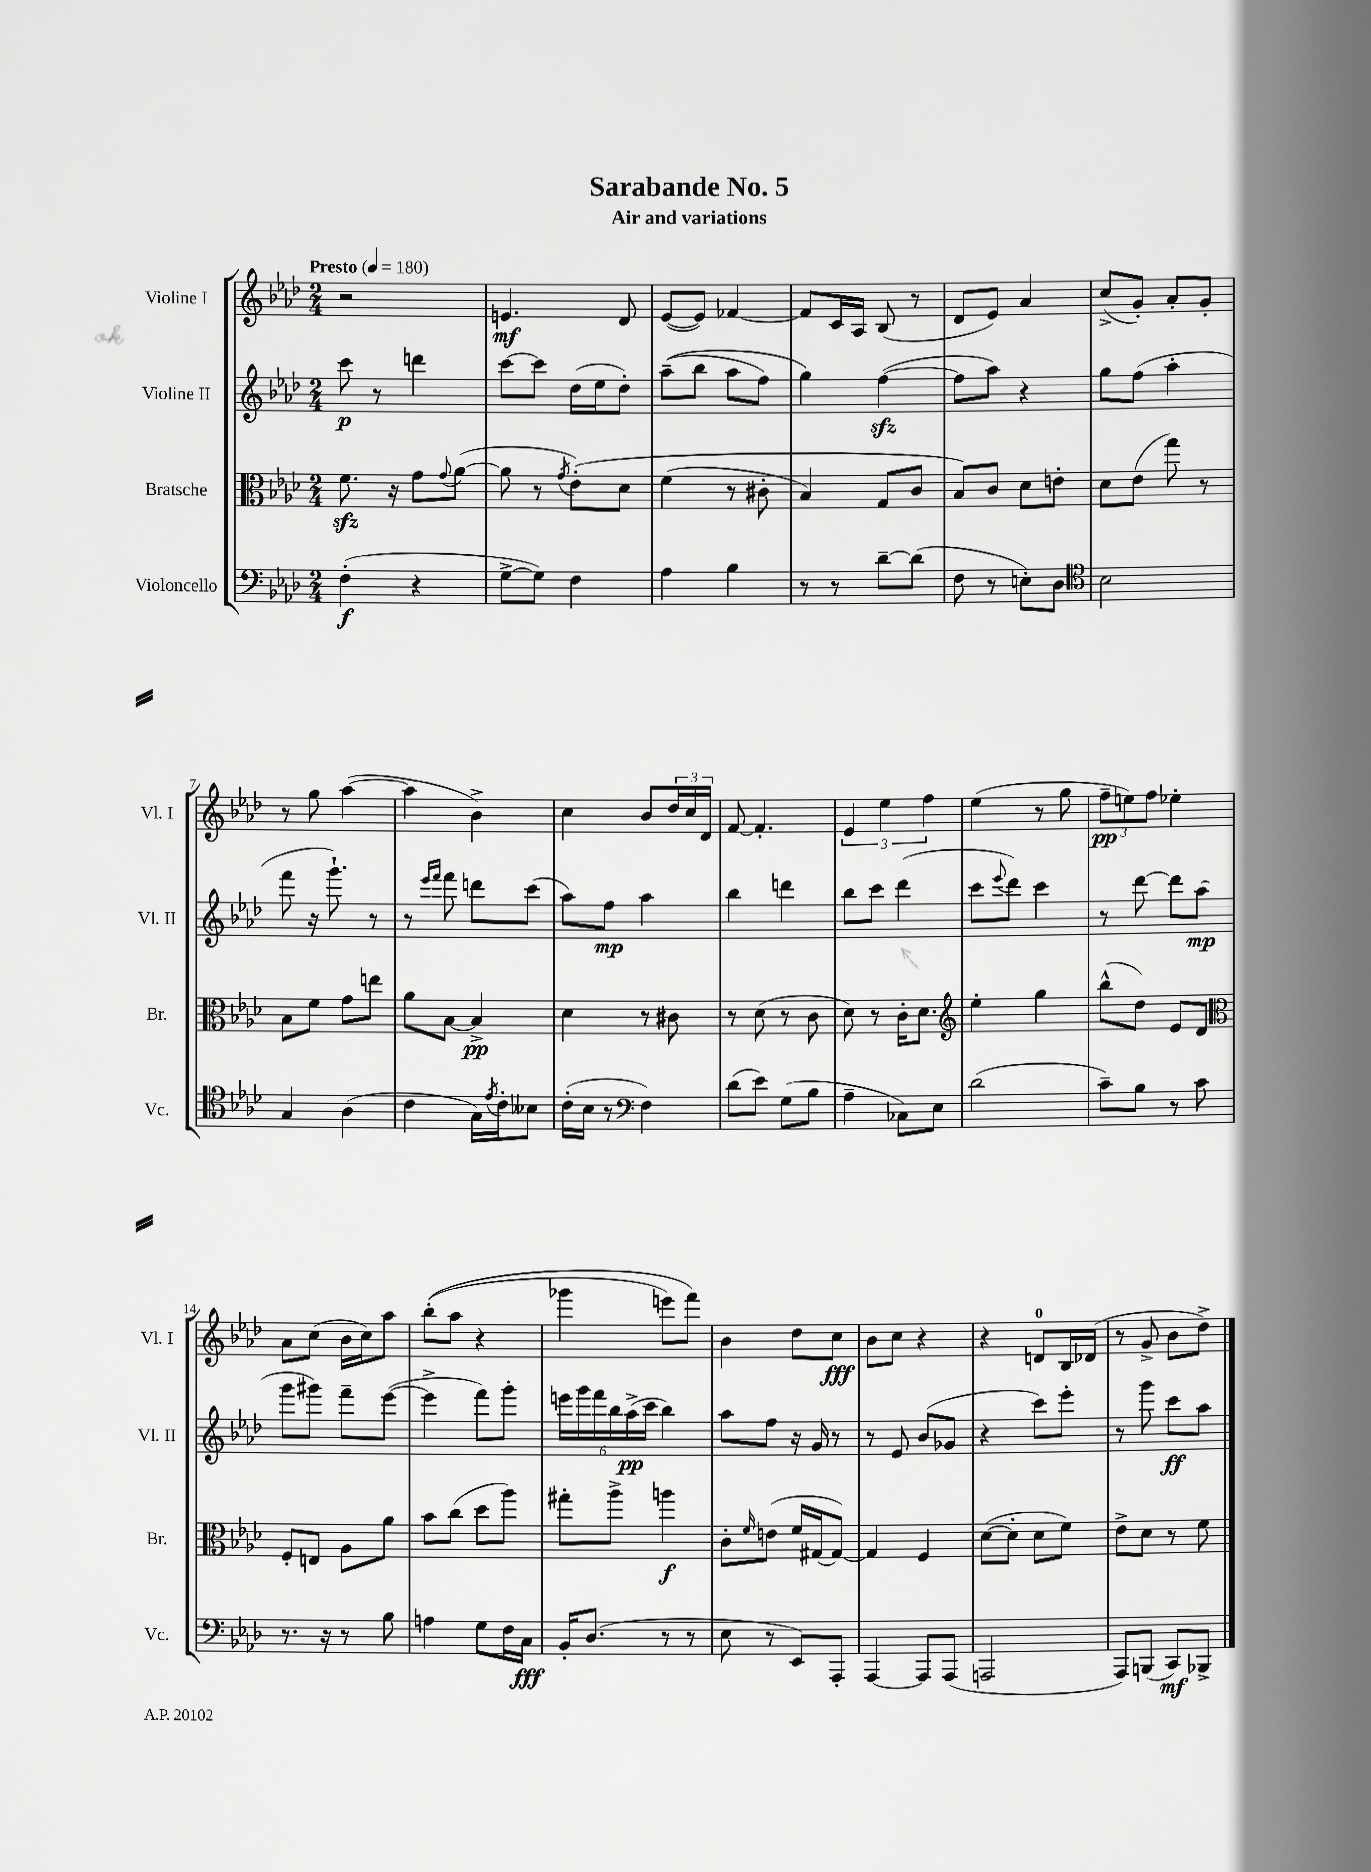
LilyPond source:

\header { title = "Sarabande No. 5" subtitle = "Air and variations" }
<<
\new StaffGroup <<
\new Staff = "s0" \with { instrumentName = "Violine I" shortInstrumentName = "Vl. I" } {
    \clef treble \key aes \major \numericTimeSignature \time 2/4 \tempo "Presto" 4 = 180
    r2 |
    e'4.\mf des'8 |
    ees'8~( ees'8) fes'4~ |
    fes'8 c'16 aes16 bes8( r8 |
    des'8 ees'8) aes'4 |
    c''8->( g'8-.) aes'8-. g'8-. |
    r8 g''8 aes''4~( |
    aes''4 bes'4->) |
    c''4 bes'8 \tuplet 3/2 { des''16 c''16 des'16 } |
    f'8~ f'4.-. |
    \tuplet 3/2 { ees'4 ees''4 f''4 } |
    ees''4( r8 g''8 |
    \tuplet 3/2 { f''8--\pp e''8) f''8 } ees''4-. |
    aes'8 c''8( bes'16 c''16) aes''8 |
    bes''8-.(\( aes''8 r4 |
    ges'''4 e'''8) f'''8\) |
    bes'4 des''8 c''8\fff |
    bes'8 c''8 r4 |
    r4 d'8-0 bes16 des'16( |
    r8 g'8-> bes'8 des''8->) \bar "|." |
}
\new Staff = "s1" \with { instrumentName = "Violine II" shortInstrumentName = "Vl. II" } {
    \clef treble \key aes \major \numericTimeSignature \time 2/4
    c'''8\p r8 d'''4 |
    c'''8~ c'''8 des''16( ees''16 des''8-.) |
    aes''8--(\( bes''8 aes''8 f''8) |
    g''4\) f''4~\sfz( |
    f''8 aes''8) r4 |
    g''8 f''8( aes''4-. |
    f'''8 r16 g'''8.-!) r8 |
    r8 \grace { ees'''16 f'''16 } f'''8 d'''8 c'''8( |
    aes''8) f''8\mp aes''4 |
    bes''4 d'''4 |
    bes''8 c'''8 des'''4( |
    c'''8 \appoggiatura { ees'''8 } des'''8) c'''4 |
    r8 des'''8~ des'''8 aes''8\mp( |
    g'''8 gis'''8) f'''8-- ees'''8~( |
    ees'''4-> f'''8) g'''8-. |
    \tuplet 6/4 { e'''16 g'''16 f'''16 bes''16 aes''16->\pp( c'''16 } bes''4) |
    aes''8 f''8 r16 g'16 r8 |
    r8 ees'8 bes'8( ges'8 |
    r4 c'''8) ees'''8-. |
    r8 g'''8 c'''8\ff aes''8 \bar "|." |
}
\new Staff = "s2" \with { instrumentName = "Bratsche" shortInstrumentName = "Br." } {
    \clef alto \key aes \major \numericTimeSignature \time 2/4
    f'8.\sfz r16 g'8 \appoggiatura { g'8 } aes'8~( |
    aes'8 r8 \acciaccatura { g'8 } ees'8-.)\( des'8 |
    f'4( r8 cis'8-. |
    bes4) g8 c'8 |
    bes8\) c'8 des'8 e'8-. |
    des'8 ees'8( g''8) r8 |
    bes8 f'8 g'8 e''8 |
    aes'8 bes8~ bes4->\pp |
    des'4 r8 cis'8 |
    r8 des'8( r8 c'8 |
    des'8) r8 c'16-. des'8. |
    \clef treble ees''4-. g''4 |
    bes''8-^( des''8) ees'8 des'8 |
    \clef alto f8-. e8 aes8 aes'8 |
    bes'8 c''8( des''8 aes''8) |
    gis''8-. aes''8-> a''4\f |
    c'8-. \grace { f'16 } e'8( f'16 gis16~ gis8~) |
    gis4 f4 |
    des'8~( des'8-. des'8 f'8) |
    ees'8-> des'8 r8 f'8 \bar "|." |
}
\new Staff = "s3" \with { instrumentName = "Violoncello" shortInstrumentName = "Vc." } {
    \clef bass \key aes \major \numericTimeSignature \time 2/4
    f4-.\f( r4 |
    g8~-> g8) f4 |
    aes4 bes4 |
    r8 r8 des'8~-- des'8( |
    f8 r8 e8-.) des8 |
    \clef tenor bes2 |
    g4 aes4( |
    c'4 g16) \acciaccatura { ees'8 } c'16-. beses8 |
    c'16-.( bes16 r8 \clef bass f4) |
    des'8( ees'8) g8( bes8 |
    aes4-- ces8) ees8 |
    des'2( |
    c'8--) bes8 r8 c'8 |
    r8. r16 r8 bes8 |
    a4 g8 f16 c16\fff |
    bes,16-. des8.( r8 r8 |
    ees8 r8 ees,8) aes,,8-. |
    aes,,4~ aes,,8 aes,,8( |
    a,,2 |
    aes,,8) b,,8( c,8\mf) bes,,8-> \bar "|." |
}
>>
>>
